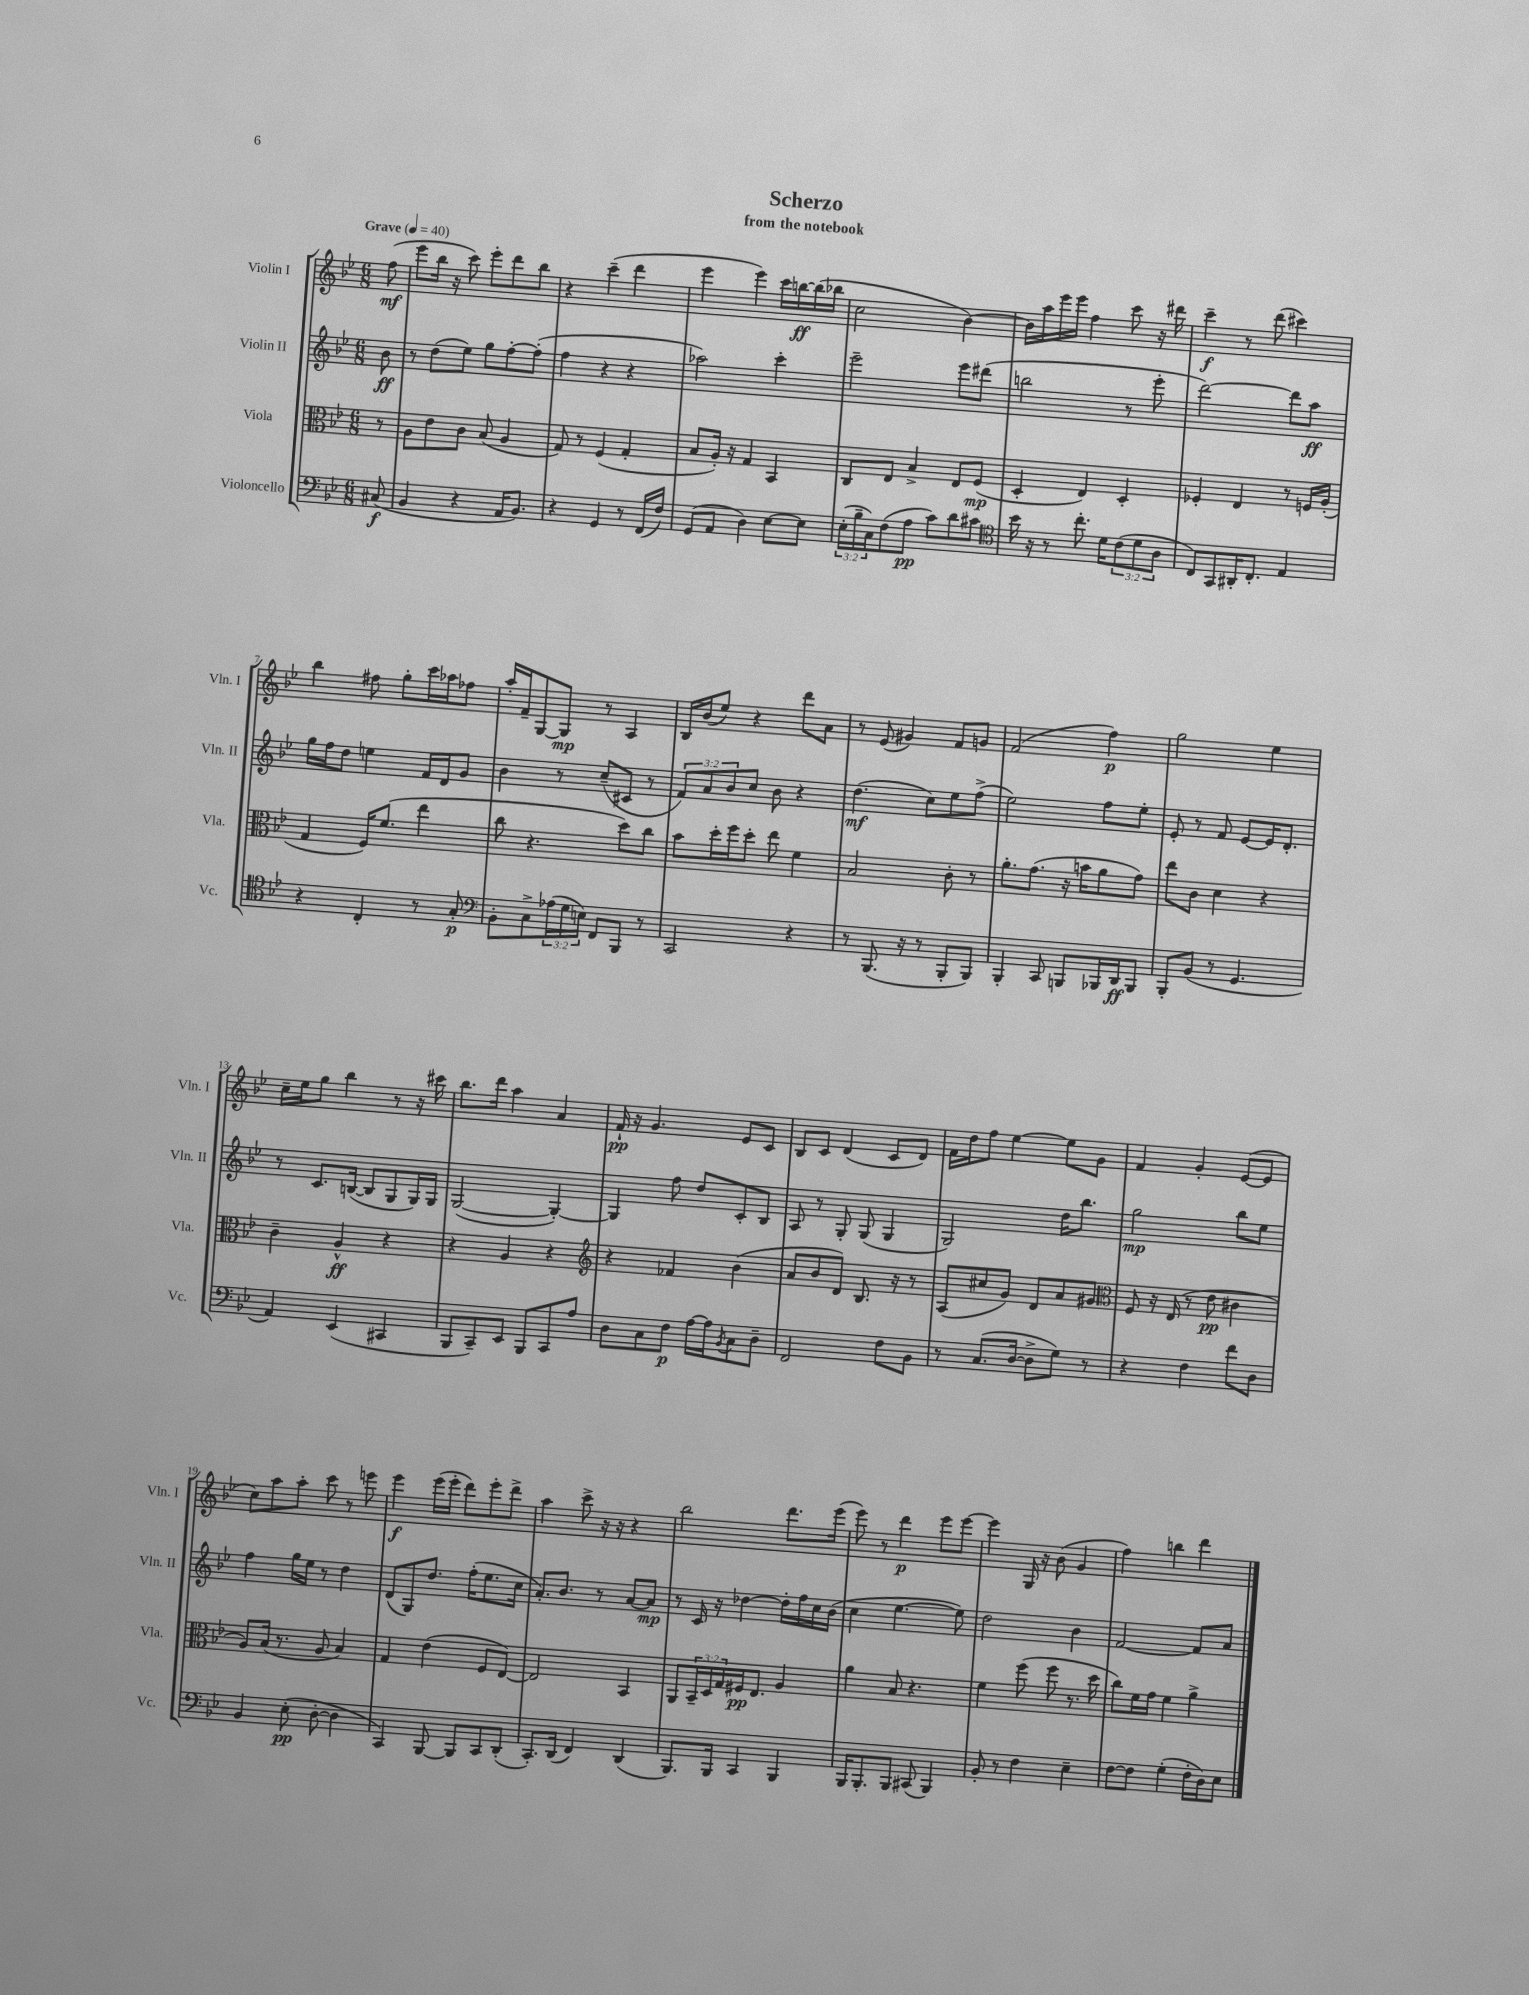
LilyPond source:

\header { title = "Scherzo" subtitle = "from the notebook" }
<<
\new StaffGroup <<
\new Staff = "s0" \with { instrumentName = "Violin I" shortInstrumentName = "Vln. I" } {
    \clef treble \key bes \major \numericTimeSignature \time 6/8 \partial 8 \tempo "Grave" 4 = 40
    f''8\mf( |
    ees'''8 bes''16 r16 c'''8) ees'''8-. d'''8 bes''8 |
    r4 c'''4--( d'''4 |
    ees'''4 ees'''4) c'''16 b''16~\ff b''16( bes''16 |
    c''2 bes'4~) |
    bes'16 a''16 ees'''16 ees'''16 f''4 c'''8 r16 dis'''16 |
    c'''4--\f r8 d'''8( cis'''4) |
    bes''4 fis''8 g''8-. c'''16 aes''16 fes''8 |
    a''16-. f'16-- g8~ g8\mp r8 a4 |
    bes16 bes'16( ees''8) r4 d'''8 a'8 |
    r8 ees'8( gis'4) f'8 g'8 |
    f'2( f''4\p) |
    g''2 ees''4 |
    c''16-- ees''16 g''8 bes''4 r8 r16 cis'''16 |
    bes''8. d'''16 a''4 a'4 |
    f'16-!\pp r16 g'4. ees'8 c'8 |
    bes8 c'8 d'4( c'8 d'8) |
    f'16 d''16 f''8 ees''4~ ees''8 g'8 |
    f'4 g'4-. ees'8~( ees'8 |
    c''8) a''8 a''8-. c'''8 r8 e'''8 |
    ees'''4\f ees'''16( ees'''16-. d'''8) ees'''8-. d'''8-> |
    a''4 c'''8-> r16 r16 r4 |
    bes''2 d'''8. ees'''16( |
    ees'''8) r8 d'''4\p ees'''8 ees'''8~ |
    ees'''4 g16 r16 bes'8( g'4 |
    f''4) b''4 d'''4 \bar "|." |
}
\new Staff = "s1" \with { instrumentName = "Violin II" shortInstrumentName = "Vln. II" } {
    \clef treble \key bes \major \numericTimeSignature \time 6/8 \override Staff.TupletNumber.text = #tuplet-number::calc-fraction-text \partial 8
    bes'8\ff |
    r8 d''8( ees''8) g''8 f''8~-. f''8-.( |
    f''4 r4 r4 |
    aes''2) c'''4-. |
    ees'''2-- ees'''8 dis'''8( |
    b''2 r8 ees'''8-. |
    d'''2~) d'''8 a''8\ff |
    g''16 f''16 d''8 e''4 f'16 d'16 g'8 |
    bes'4 r8 c''8--( cis'8 r8 |
    \tuplet 3/2 { f'8) a'8 bes'8 } c''8 bes'8 r4 |
    d''4.\mf( c''8) ees''8 f''8->( |
    ees''2) f''8 ees''8-. |
    ees'8-. r8 f'8 ees'8~ ees'16 d'8.-. |
    r8 c'8. b16~( b8 g8 g16) g16 |
    g2~( g4~-.) |
    g4 f''8 d''8 c'8-. bes8 |
    a8 r8 g8-. g8( g4 |
    g2) d''16 bes''8. |
    g''2\mp bes''8 ees''8 |
    f''4 g''16 ees''16 r8 d''4 |
    d'8( g8) d''8. f''16-.( ees''8. c''16 |
    a'8.-.) bes'8. r8 a'8~ a'8\mp |
    r8 c'16 r16 des''4~ des''16-. f''16 c''16 bes'16( |
    c''4 ees''4.~ ees''8) |
    d''2 bes'4 |
    f'2~ f'8 a'8 \bar "|." |
}
\new Staff = "s2" \with { instrumentName = "Viola" shortInstrumentName = "Vla." } {
    \clef alto \key bes \major \numericTimeSignature \time 6/8 \override Staff.TupletNumber.text = #tuplet-number::calc-fraction-text \partial 8
    r8 |
    a8 ees'8 c'8 bes8( a4 |
    g8) r8 f4( g4-. |
    bes8 a16-.) r16 g4 bes,4 |
    c8 ees8 bes4-> ees8 f8\mp( |
    d4-. ees4) d4-. |
    fes4-. ees4 r8 f16 a16-.( |
    g4 f16) f'8.( ees''4 |
    c''8 r4. d''8) c''8 |
    bes'8 d''16-. f''16 d''8-. ees''8 f'4 |
    bes2 c'8-. r8 |
    a'8.-. g'8.( r16 b'16 a'8 g'8) |
    ees''8 c'8 d'4 r4 |
    c'4-- a4-^\ff r4 |
    r4 a4 r4 |
    \clef treble r4 fes'4 bes'4( |
    a'8 bes'8 d'8) bes8. r16 r8 |
    a8( cis''8 g'8) d'8 a'8 gis'8 |
    \clef alto f8 r16 ees16( r8 ees'8\pp cis'4 |
    a8) bes16( r8. a8 bes4) |
    g4 ees'4( f8 ees8~) |
    ees2 bes,4 |
    a,8 \tuplet 3/2 { bes,16-- d16 g16 } fis16\pp ees8. a4 |
    a'4 bes8 r4. |
    f'4 f''8( f''8 r8. d''16 |
    c''8) f'16 g'16 f'4 a'4-> \bar "|." |
}
\new Staff = "s3" \with { instrumentName = "Violoncello" shortInstrumentName = "Vc." } {
    \clef bass \key bes \major \numericTimeSignature \time 6/8 \override Staff.TupletNumber.text = #tuplet-number::calc-fraction-text \partial 8
    cis8\f( |
    bes,4 r4 a,16 bes,8.) |
    r4 g,4 r8 f,16( f16) |
    g,8( a,8 d4) ees8~ ees8 |
    \tuplet 3/2 { ees16-.( bes16-- c16) } f8( a8\pp c'8) d'8 cis'8 |
    \clef tenor bes'16 r16 r8 c''8.-. d'16 \tuplet 3/2 { c'8( d'8 a8 } |
    c8) g,8 ais,16-. c8.-. ees4 |
    r4 c4-. r8 g8-.\p |
    \clef bass bes,8-. c8-> \tuplet 3/2 { aes16( g16 e16) } f,8 bes,,8 r8 |
    c,2 r4 |
    r8 bes,,8.( r16 r8 bes,,8-. bes,,8) |
    bes,,4-. c,8 b,,8 bes,,16 d,16\ff bes,,8 |
    bes,,8-. bes,8( r8 g,4. |
    a,4) ees,4( cis,4 |
    bes,,8 c,8--) ees,8 bes,,8 c,8 a8 |
    d8 c8 f8\p a16~ a16 \acciaccatura { bes,8 } c8 d8-- |
    f,2 f8 bes,8 |
    r8 c8.( d16~ d8-> g8) r8 |
    r4 f4 f'8 d8 |
    bes,4 ees8-.\pp( d8~-. d4 |
    c,4) bes,,8~ bes,,8 c,8 d,8-.( |
    c,8.-.) d,16( f,4) d,4( |
    bes,,8.) bes,,16 c,4 bes,,4 |
    bes,,16 bes,,8.-. bes,,8 cis,8( bes,,4) |
    bes,8-. r8 f4 ees4-- |
    f8~ f8 g4-.( f16-. d16) ees8 \bar "|." |
}
>>
>>
